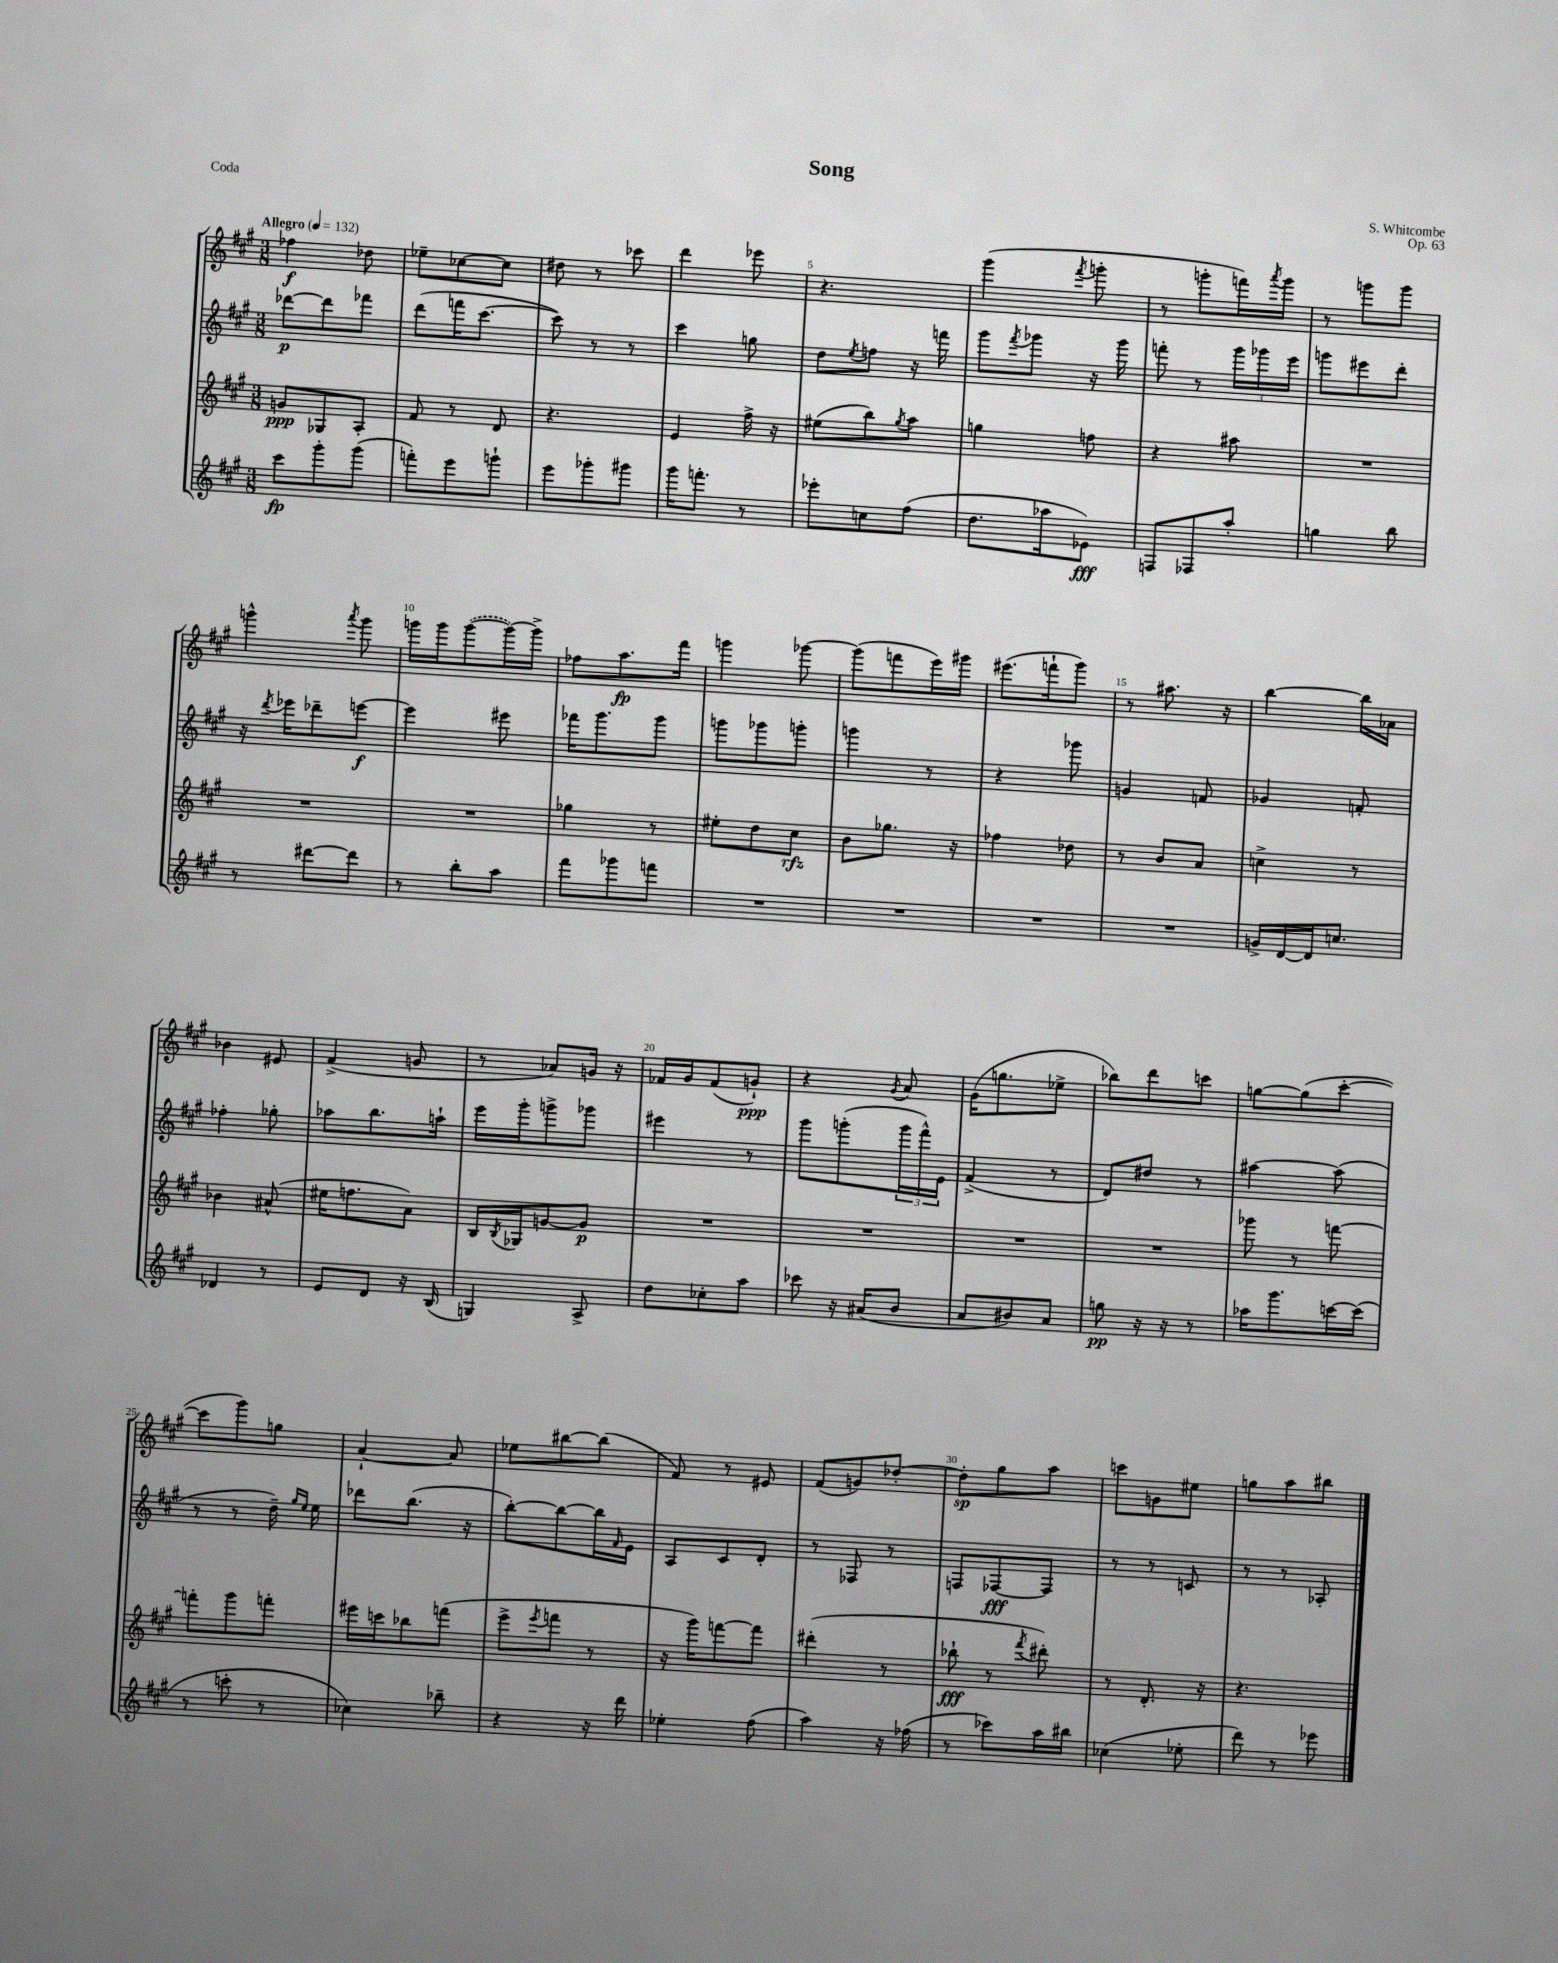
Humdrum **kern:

**kern	**dynam	**kern	**dynam	**kern	**dynam	**kern	**dynam
*part4	*part4	*part3	*part3	*part2	*part2	*part1	*part1
*staff4	*staff4	*staff3	*staff3	*staff2	*staff2	*staff1	*staff1
*clefG2	*	*clefG2	*	*clefG2	*	*clefG2	*
*k[f#c#g#]	*	*k[f#c#g#]	*	*k[f#c#g#]	*	*k[f#c#g#]	*
*M3/8	*	*M3/8	*	*M3/8	*	*M3/8	*
*MM132	*	*MM132	*	*MM132	*	*MM132	*
=1	=1	=1	=1	=1	=1	=1	=1
!	!	!	!	!	!	!LO:TX:a:B:t=Allegro	!
8ccc#\L	fp	8gn/L	ppp	[8ddd-X\L	p	4ff-X\	f
8ggg#'\	.	8G-X/	.	8ddd-\]	.	.	.
(8ggg#\J	.	8A'/J	.	8fff-X\J	.	8dd-X\	.
=2	=2	=2	=2	=2	=2	=2	=2
8fffn'\L)	.	8f#/	.	(8ddd\L	.	8ee-X~\L	.
8eee\	.	8r	.	16fffn\K	.	[8cc-X\	.
.	.	.	.	[8.ccc#\J	.	.	.
8gggn`\J	.	8d/	.	.	.	8cc-\J]	.
=3	=3	=3	=3	=3	=3	=3	=3
8eee\L	.	4.r	.	8ccc#\])	.	8dd#X\	.
8ggg-X'\	.	.	.	8r	.	8r	.
8ggg#X\J	.	.	.	8r	.	8ccc-X\	.
=4	=4	=4	=4	=4	=4	=4	=4
16ggg#\KL	.	4e/	.	4ccc#\	.	4ddd\	.
8.fffn'\J	.	.	.	.	.	.	.
8r	.	16ff#^\	.	8ggn\	.	8eee-X\	.
.	.	16r	.	.	.	.	.
=5	=5	=5	=5	=5	=5	=5	=5
8eee-X'\L	.	(8ee#X\L	.	8dd\L	.	4.r	.
.	.	.	.	8qee/	.	.	.
8ccn\	.	8bb\)	.	8ffn\J	.	.	.
.	.	8qgg#/	.	.	.	.	.
(8ff#\J	.	8aa\J	.	16r	.	.	.
.	.	.	.	16fffn\	.	.	.
=6	=6	=6	=6	=6	=6	=6	=6
8.dd\L	.	4ggn\	.	8ggg#\L	.	(4ggg#\	.
.	.	.	.	8qfff#/	.	.	.
.	.	.	.	8ggg-X\J	.	.	.
16aa-X\k	.	.	.	.	.	.	.
.	.	.	.	.	.	8qfff#/	.
8e-X\J)	fff	8ffn\	.	16r	.	8gggn'\	.
.	.	.	.	16ggg-\	.	.	.
=7	=7	=7	=7	=7	=7	=7	=7
8Fn/L	.	4r	.	8fffn'\	.	8r	.
8F-X/	.	.	.	8r	.	8gggn'\L	.
8aa'/J	.	8aa#X\	.	24ggg#\LL	.	16fffn\L)	.
.	.	.	.	24ggg-X\	.	.	.
.	.	.	.	.	.	8qaaa/	.
.	.	.	.	.	.	16ggg\JJ	.
.	.	.	.	24eee\JJ	.	.	.
=8	=8	=8	=8	=8	=8	=8	=8
4ggn\	.	4.r	.	8gggn\L	.	8r	.
.	.	.	.	8eee#X\	.	8gggn\L	.
8bb\	.	.	.	8ddd'\J	.	8ggg\J	.
!!LO:LB:g=z
=9	=9	=9	=9	=9	=9	=9	=9
8r	.	4.r	.	16r	.	4gggn^^\	.
.	.	.	.	8qddd/	.	.	.
.	.	.	.	16eee-X\KL	.	.	.
[8ddd#X\L	.	.	.	8ddd-X~\	.	.	.
.	.	.	.	.	.	8qaaa/	.
8ddd#\J]	.	.	.	[8eeen\J	f	8ggg\	.
=10	=10	=10	=10	=10	=10	=10	=10
8r	.	4.r	.	4eee\]	.	16gggn\LL	.
.	.	.	.	.	.	16ggg\J	.
8bb'\L	.	.	.	.	.	([8ggg\	.
8aa\J	.	.	.	8eee#X\	.	16ggg\L_)	.
.	.	.	.	.	.	16ggg^\JJ]	.
=11	=11	=11	=11	=11	=11	=11	=11
8fff#\L	.	4gg-X\	.	16fff-X\KL	.	8ff-X\L	.
.	.	.	.	8.ggg#\	.	.	.
8ggg-X\	.	.	.	.	.	8.aa\	fp
8fffn\J	.	8r	.	8ggg#\J	.	.	.
.	.	.	.	.	.	16fff#\Jk	.
=12	=12	=12	=12	=12	=12	=12	=12
4.r	.	8ee#X'\L	.	8gggn\L	.	4gggn\	.
.	.	8dd\	.	8ggg-X\	.	.	.
.	.	8cc#\J	rfz	8gggn'\J	.	[8ggg-X\	.
=13	=13	=13	=13	=13	=13	=13	=13
4.r	.	8b\L	.	4gggn\	.	(8ggg-\L]	.
.	.	8.gg-X\J	.	.	.	8fffn\	.
.	.	.	.	8r	.	16eee\L)	.
.	.	16r	.	.	.	16ggg#X\JJ	.
=14	=14	=14	=14	=14	=14	=14	=14
4.r	.	4ff-X\	.	4r	.	(8.eee#X\L	.
.	.	.	.	.	.	16fffn`\k	.
.	.	8dd-X\	.	8ggg-X\	.	8ggg#\J)	.
=15	=15	=15	=15	=15	=15	=15	=15
4.r	.	8r	.	4gn/	.	8r	.
.	.	8b/L	.	.	.	8.aa#X\	.
.	.	8a/J	.	8fn/	.	.	.
.	.	.	.	.	.	16r	.
=16	=16	=16	=16	=16	=16	=16	=16
16gn^/LL	.	4ccn^\	.	4g-X/	.	[4bb\	.
[16d/	.	.	.	.	.	.	.
16d/J]	.	.	.	.	.	.	.
8.ccn/J	.	.	.	.	.	.	.
.	.	8r	.	8fn'/	.	16bb\LL]	.
.	.	.	.	.	.	16a-X\JJ	.
!!LO:LB:g=z
=17	=17	=17	=17	=17	=17	=17	=17
4d-X/	.	4b-X\	.	4ff-X'\	.	4b-X\	.
8r	.	(8a#X^^/	.	8gg-X'\	.	8e#X/	.
=18	=18	=18	=18	=18	=18	=18	=18
8e/L	.	16ee#X\KL	.	8aa-X\L	.	(4f#^/	.
.	.	8.ffn\	.	.	.	.	.
8d/J	.	.	.	8.bb\	.	.	.
16r	.	8a\J)	.	.	.	8gn/	.
(16B/	.	.	.	16aan`\Jk	.	.	.
=19	=19	=19	=19	=19	=19	=19	=19
4Gn/)	.	16B/LL	.	16eee\LL	.	8r	.
.	.	8qB/	.	.	.	.	.
.	.	16G-X/J	.	16ggg#'\J	.	.	.
.	.	[8gn/	.	8gggn^\	.	8a-X/L)	.
8A^/	.	8g/J]	p	8ggg-X\J	.	16gn/Jk	.
.	.	.	.	.	.	16r	.
=20	=20	=20	=20	=20	=20	=20	=20
8dd\L	.	4.r	.	4eee#X\	.	16f-X/LL	.
.	.	.	.	.	.	16g#/J	.
8cc-X'\	.	.	.	.	.	(8f-/	.
8aa\J	.	.	.	8r	.	8gn`/J)	ppp
=21	=21	=21	=21	=21	=21	=21	=21
8ccc-X\	.	4.r	.	8ggg#\L	.	4r	.
16r	.	.	.	(8gggn'\	.	.	.
(16a#X/KL	.	.	.	.	.	.	.
.	.	.	.	.	.	8qg#/	.
8b/J	.	.	.	24ggg\L	.	8a/	.
.	.	.	.	24fff#^^\)	.	.	.
.	.	.	.	24e\JJ	.	.	.
=22	=22	=22	=22	=22	=22	=22	=22
8a/L	.	4.r	.	(4f#^/	.	(16g#\KL	.
.	.	.	.	.	.	8.ggn\	.
8b#X/)	.	.	.	.	.	.	.
8a/J	.	.	.	8r	.	8ee-X^\J	.
=23	=23	=23	=23	=23	=23	=23	=23
8ggn\	pp	4.r	.	8d/L)	.	8bb-X\L)	.
16r	.	.	.	8dd#X/J	.	8ddd\	.
16r	.	.	.	.	.	.	.
8r	.	.	.	8r	.	8cccn\J	.
=24	=24	=24	=24	=24	=24	=24	=24
16aa-X\KL	.	8ggg-X\	.	[4aa#X\	.	[8ggn\L	.
8.ggg#\	.	.	.	.	.	.	.
.	.	8r	.	.	.	(8gg\]	.
[16cccn\L	.	[8fffn\	.	(8aa#\]	.	[8ccc#'\J	.
(16ccc\JJ]	.	.	.	.	.	.	.
!!LO:LB:g=z
=25	=25	=25	=25	=25	=25	=25	=25
8r	.	8fffn'\L]	.	8r	.	8ccc#\L]	.
8cccn'\	.	8ggg#\	.	8r	.	8ggg#\)	.
8r	.	8fffn'\J	.	16dd~\)	.	8ggn\J	.
.	.	.	.	16qqgg#/LL	.	.	.
.	.	.	.	16qqee/JJ	.	.	.
.	.	.	.	16ee\	.	.	.
=26	=26	=26	=26	=26	=26	=26	=26
4cc-X\)	.	16eee#X\LL	.	8ddd-X\L	.	[4a`/	.
.	.	16cccn\J	.	.	.	.	.
.	.	8bb-X\	.	(8.bb\J	.	.	.
8bb-X~\	.	(8fffn\J	.	.	.	8a/]	.
.	.	.	.	16r	.	.	.
=27	=27	=27	=27	=27	=27	=27	=27
4r	.	8eee^\L	.	[8bb'\L)	.	8ee-X\L	.
.	.	8qeee/	.	.	.	.	.
.	.	8fffn\J	.	8bb\_	.	[8bb#X\	.
16r	.	8r	.	16bb\L]	.	(8bb#\J]	.
.	.	.	.	16qqf#/	.	.	.
16ddd\	.	.	.	16e\JJ	.	.	.
=28	=28	=28	=28	=28	=28	=28	=28
4ee-X'\	.	16r	.	8A/L	.	8f#/)	.
.	.	16ggg#\KL)	.	.	.	.	.
.	.	[8fffn\	.	8c#/	.	8r	.
(8ff#\	.	8fff\J]	.	8d'/J	.	8e#X/	.
=29	=29	=29	=29	=29	=29	=29	=29
4aa\)	.	(4ddd#X'\	.	8r	.	(8f#/L	.
.	.	.	.	8F-X/	.	8gn/)	.
16r	.	8r	.	8r	.	[8dd-X'/J	.
(16ff-X\	.	.	.	.	.	.	.
=30	=30	=30	=30	=30	=30	=30	=30
8r	.	8bb-X`\	fff	8Fn/L	.	8dd-'\L]	sp
8ccc-X\L)	.	8r	.	[8F-X/	fff	8gg#\	.
.	.	8qfff#/	.	.	.	.	.
16aa\L	.	8ddd#X'\)	.	8F-/J]	.	8aa\J	.
16bb#X\JJ	.	.	.	.	.	.	.
=31	=31	=31	=31	=31	=31	=31	=31
(4cc-X\	.	8r	.	8r	.	8cccn\L	.
.	.	8.d'/	.	8r	.	8gn\	.
8ee-X'\	.	.	.	8cn/	.	8ee#X\J	.
.	.	16r	.	.	.	.	.
=32	=32	=32	=32	=32	=32	=32	=32
8ddd\)	.	4.r	.	8r	.	8ggn\L	.
8r	.	.	.	8r	.	8aa\	.
8eee-X\	.	.	.	8A-X'/	.	8bb#X\J	.
==	==	==	==	==	==	==	==
*-	*-	*-	*-	*-	*-	*-	*-
